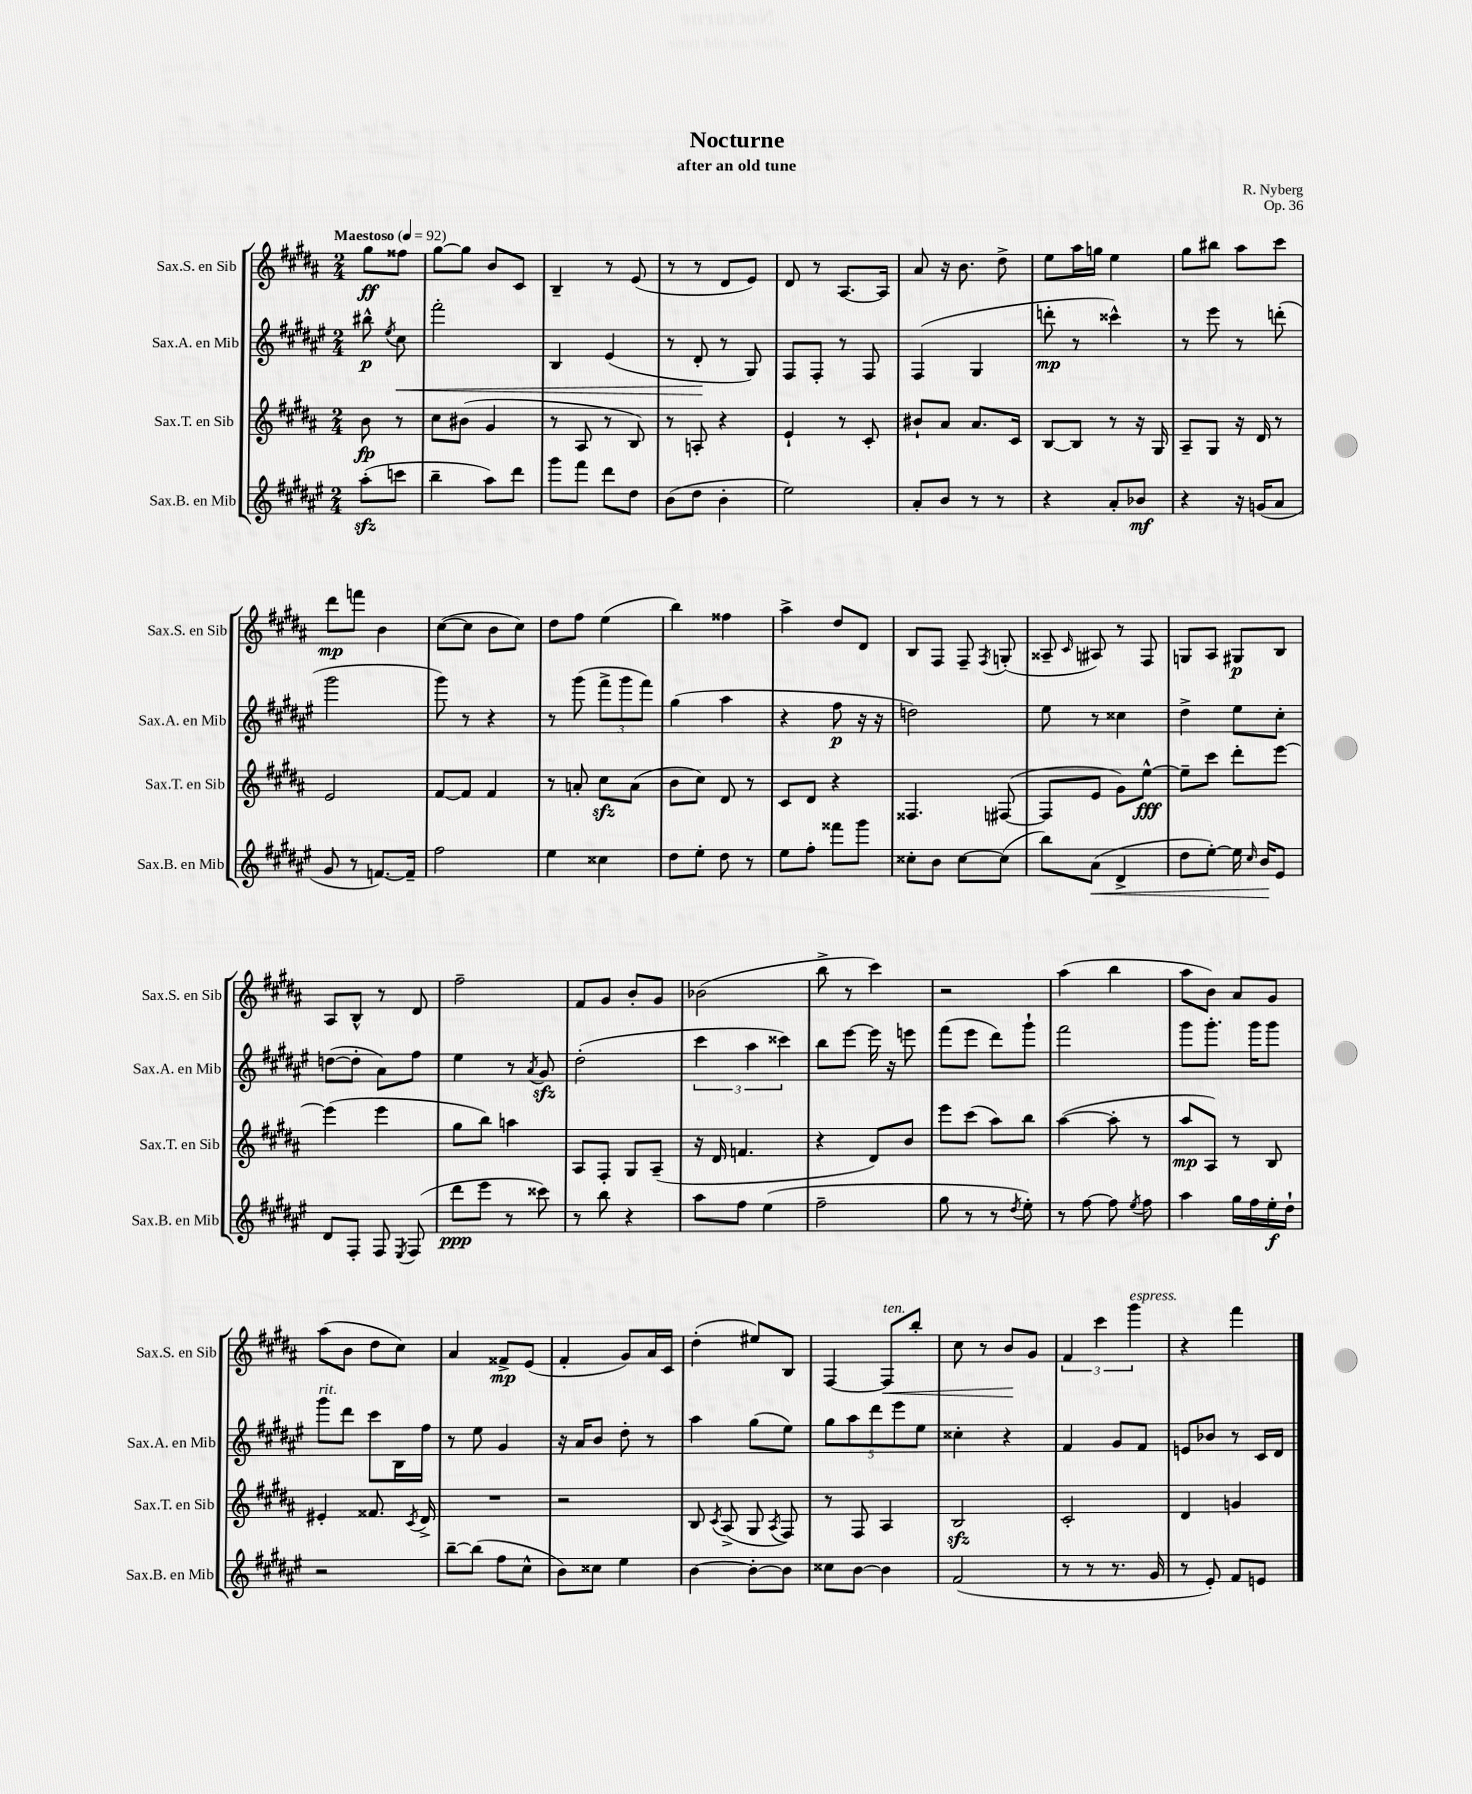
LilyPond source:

\header { title = "Nocturne" composer = "R. Nyberg" subtitle = "after an old tune" opus = "Op. 36" }
<<
\new StaffGroup <<
\new Staff = "s0" \with { instrumentName = "Sax.S. en Sib" shortInstrumentName = "Sax.S. en Sib" } {
    \clef treble \key b \major \numericTimeSignature \time 2/4 \partial 4 \tempo "Maestoso" 4 = 92
    \autoBeamOff gis''8[\ff fisis''8] |
    gis''8[~ gis''8] b'8[ cis'8] |
    b4-- r8 e'8( |
    r8 r8 dis'8[ e'8]) |
    dis'8 r8 ais8.[~ ais16] |
    ais'8 r16 b'8. dis''8-> |
    e''8[ ais''16 g''16] e''4 |
    gis''8[ bis''8] ais''8[ cis'''8] |
    dis'''8[\mp f'''8] b'4 |
    cis''8[~( cis''8] b'8[ cis''8]) |
    dis''8[ fis''8] e''4( |
    b''4) fisis''4 |
    ais''4-> dis''8[ dis'8] |
    b8[ fis8] fis8-- \acciaccatura { fis8 } g8-.( |
    aisis8-- \grace { cis'16 } ais8) r8 fis8 |
    g8[ ais8] gis8[\p b8] |
    ais8[ b8]-^ r8 dis'8 |
    fis''2-- |
    fis'8[ gis'8] b'8[-. gis'8] |
    bes'2( |
    b''8-> r8 cis'''4) |
    r2 |
    ais''4( b''4 |
    ais''8[ b'8]) ais'8[ gis'8] |
    ais''8[( b'8] dis''8[ cis''8]) |
    ais'4 fisis'8[->\mp e'8]( |
    fis'4-. gis'8[) ais'16 cis'16] |
    dis''4-.( eis''8[) b8] |
    fis4~ fis8[\<^\markup { \italic "ten." } b''8]-. |
    cis''8 r8 b'8[\! gis'8] |
    \tuplet 3/2 { fis'4 cis'''4 gis'''4^\markup { \italic "espress." } } |
    r4 fis'''4 \bar "|." |
}
\new Staff = "s1" \with { instrumentName = "Sax.A. en Mib" shortInstrumentName = "Sax.A. en Mib" } {
    \clef treble \key fis \major \numericTimeSignature \time 2/4 \partial 4
    \autoBeamOff bis''8-^\p \acciaccatura { eis''8 } cis''8\< |
    fis'''2-. |
    b4 eis'4( |
    r8 dis'8-.\! r8 gis8) |
    fis8[ fis8]-. r8 fis8 |
    fis4( gis4 |
    d'''8-.\mp r8 cisis'''4-^) |
    r8 eis'''8 r8 d'''8-.( |
    gis'''2 |
    gis'''8) r8 r4 |
    r8 gis'''8( \tuplet 3/2 { fis'''8[-> gis'''8 fis'''8]) } |
    gis''4( ais''4 |
    r4 fis''8\p r16 r16 |
    d''2) |
    eis''8 r8 cisis''4 |
    dis''4-> eis''8[ cis''8]-. |
    d''8[~( d''8]-. ais'8[) fis''8] |
    eis''4 r8 \acciaccatura { ais'8 } gis'8\sfz |
    dis''2-.( |
    \tuplet 3/2 { cis'''4 ais''4 cisis'''4) } |
    b''8[ eis'''8]~ eis'''16 r16 e'''8 |
    fis'''8[( eis'''8] dis'''8[) gis'''8]-! |
    fis'''2 |
    gis'''8[ gis'''8.]-. gis'''16[ gis'''8] |
    gis'''8[^\markup { \italic "rit." } dis'''8] cis'''8[ b16 fis''16] |
    r8 eis''8 gis'4 |
    r16 ais'16[ b'8] dis''8-. r8 |
    ais''4 gis''8[( eis''8]) |
    \tuplet 5/4 { gis''8[ ais''8 dis'''8 eis'''8 eis''8] } |
    cisis''4-. r4 |
    fis'4 gis'8[ fis'8] |
    e'8[ bes'8] r8 cis'16[ dis'16] \bar "|." |
}
\new Staff = "s2" \with { instrumentName = "Sax.T. en Sib" shortInstrumentName = "Sax.T. en Sib" } {
    \clef treble \key b \major \numericTimeSignature \time 2/4 \partial 4
    \autoBeamOff b'8\fp r8 |
    cis''8[ bis'8]( gis'4 |
    r8 ais8 r8 b8) |
    r8 a8-. r4 |
    e'4-! r8 cis'8-. |
    bis'8[-! ais'8] ais'8.[ cis'16] |
    b8[~ b8] r8 r16 gis16 |
    ais8[-- gis8] r16 dis'16 r8 |
    e'2 |
    fis'8[~ fis'8] fis'4 |
    r8 a'8-. cis''8[\sfz a'8]( |
    b'8[ cis''8]) dis'8 r8 |
    cis'8[ dis'8] r4 |
    fisis4. fis8~( |
    fis8[ e'8] gis'8[) e''8]~-^\fff |
    e''8[-- cis'''8] dis'''8[-. e'''8]~ |
    e'''4( e'''4 |
    gis''8[ b''8]) a''4 |
    ais8[ fis8]-. gis8[ ais8]--( |
    r16 dis'16 f'4. |
    r4 dis'8[) b'8] |
    e'''8[ cis'''8]( ais''8[) b''8] |
    ais''4~( ais''8-. r8 |
    ais''8[\mp ais8]) r8 b8 |
    eis'4-. fisis'8. \acciaccatura { cis'8 } dis'16-> |
    R2 |
    r2 |
    b8 \acciaccatura { cis'8 } ais8->( gis8 \acciaccatura { ais8 } fis8) |
    r8 fis8 ais4 |
    b2\sfz |
    cis'2-. |
    dis'4 g'4 \bar "|." |
}
\new Staff = "s3" \with { instrumentName = "Sax.B. en Mib" shortInstrumentName = "Sax.B. en Mib" } {
    \clef treble \key fis \major \numericTimeSignature \time 2/4 \partial 4
    \autoBeamOff ais''8[-.\sfz( c'''8] |
    b''4-- ais''8[) dis'''8] |
    gis'''8[ fis'''8] dis'''8[ dis''8] |
    b'8[( dis''8] b'4-. |
    eis''2) |
    ais'8[-. b'8] r8 r8 |
    r4 ais'8[-. bes'8]\mf |
    r4 r16 g'16[( ais'8] |
    gis'8 r8 f'8.[~) f'16]-- |
    fis''2 |
    eis''4 cisis''4 |
    dis''8[ eis''8]-. dis''8 r8 |
    eis''8[ fis''8]-. fisis'''8[ gis'''8] |
    cisis''8[-. b'8] cisis''8[~ cisis''8]( |
    b''8[) ais'8]\<( dis'4-> |
    dis''8[ eis''8]~-.) eis''16 \grace { cis''16 } b'16[\! eis'8] |
    dis'8[ fis8]-. fis8 \acciaccatura { eis8 } fis8( |
    dis'''8[\ppp eis'''8] r8 cisis'''8) |
    r8 b''8 r4 |
    ais''8[ fis''8] eis''4( |
    fis''2-- |
    gis''8 r8 r8 \acciaccatura { dis''8 } eis''8-.) |
    r8 fis''8~ fis''8 \acciaccatura { eis''8 } fis''8 |
    ais''4 gis''16[ fis''16 eis''16-.\f dis''16]-! |
    r2 |
    b''8[~-- b''8]( fis''8[ cis''8]-^ |
    b'8[) cisis''8] eis''4 |
    b'4~ b'8[~-. b'8] |
    cisis''8[ b'8]~ b'4 |
    fis'2( |
    r8 r8 r8. gis'16 |
    r8 eis'8-.) fis'8[ e'8] \bar "|." |
}
>>
>>
\layout { \context { \Score \remove "Bar_number_engraver" } }
